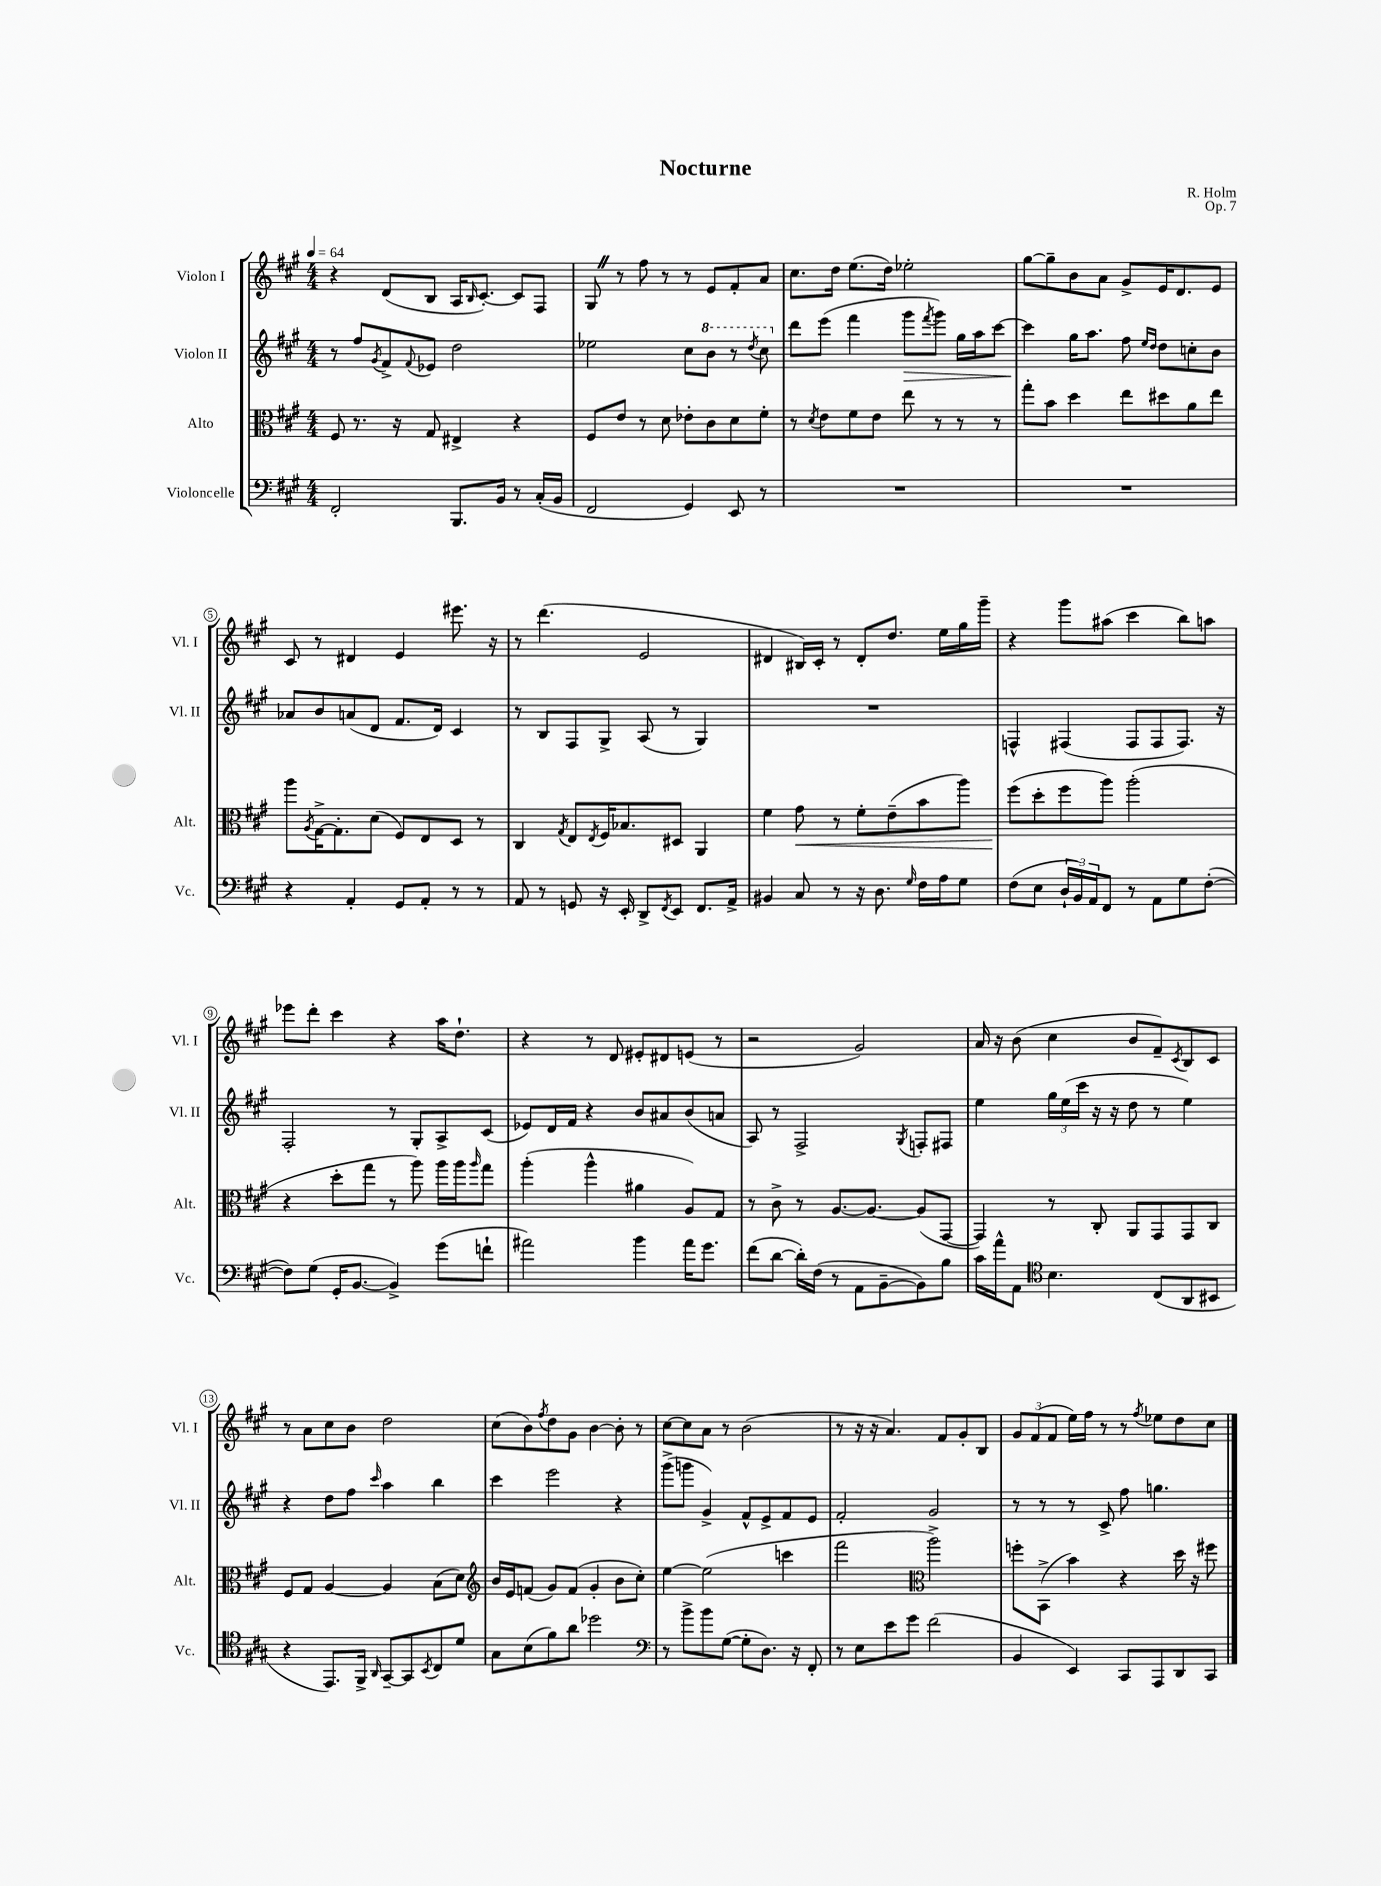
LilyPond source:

\header { title = "Nocturne" composer = "R. Holm" opus = "Op. 7" }
<<
\new StaffGroup <<
\new Staff = "s0" \with { instrumentName = "Violon I" shortInstrumentName = "Vl. I" } {
    \clef treble \key a \major \numericTimeSignature \time 4/4 \tempo 4 = 64
    r4 d'8( b8 a16 \grace { b16 } cis'8.~-.) cis'8 fis8 |
    gis8 \once \override BreathingSign.text = \markup { \musicglyph "scripts.caesura.straight" } \breathe r8 fis''8 r8 r8 e'8 fis'8-. a'8 |
    cis''8. d''16 e''8.( d''16) ees''2-. |
    gis''8~ gis''8-- b'8 a'8 gis'8-> e'16 d'8. e'8 |
    cis'8 r8 dis'4 e'4 eis'''8. r16 |
    r8 d'''4.( e'2 |
    dis'4 bis16) cis'16-. r8 dis'8-. d''8. e''16 gis''16 gis'''16-- |
    r4 gis'''8 ais''8( cis'''4 b''8) a''8 |
    ees'''8 d'''8-. cis'''4 r4 a''16 d''8.-! |
    r4 r8 d'8 eis'8-. dis'8 e'8( r8 |
    r2 gis'2) |
    a'16 r16 b'8( cis''4 b'8 fis'8--) \acciaccatura { cis'8 } b8 cis'8 |
    r8 a'8 cis''8 b'8 d''2 |
    cis''8( b'8) \acciaccatura { fis''8 } d''8 gis'8 b'4~ b'8-. r8 |
    cis''8~ cis''8 a'8 r8 b'2( |
    r8 r16 r16 a'4.) fis'8 gis'8-. b8 |
    \tuplet 3/2 { gis'8 fis'8( fis'8 } e''16) fis''16 r8 r8 \acciaccatura { fis''8 } ees''8 d''8 cis''8 \bar "|." |
}
\new Staff = "s1" \with { instrumentName = "Violon II" shortInstrumentName = "Vl. II" } {
    \clef treble \key a \major \numericTimeSignature \time 4/4
    r8 fis''8 \acciaccatura { gis'8 } fis'8-> \appoggiatura { fis'8 } ees'8 d''2 |
    ees''2 cis''8 \ottava #1 b''8 r8 \acciaccatura { d'''8 } cis'''8 \ottava #0 |
    d'''8 e'''8( fis'''4 gis'''8\> \acciaccatura { fis'''8 } gis'''8) gis''16 a''16 cis'''8~ |
    cis'''4\! gis''16 a''8. fis''8 \grace { e''16 d''16 } d''8 c''8-. b'8 |
    aes'8 b'8 a'8( d'8 fis'8. d'16) cis'4 |
    r8 b8 fis8 gis8-> a8( r8 gis4) |
    R1 |
    f4-^ fis4( fis8 fis8 fis8.) r16 |
    fis2-. r8 gis8-. a8-> cis'8( |
    ees'8) d'16 fis'16 r4 b'8 ais'8 b'8( a'8 |
    a8) r8 fis2-> \acciaccatura { gis8 } f8-. fis8 |
    e''4 \tuplet 3/2 { gis''16 e''16( cis'''16 } r16 r16 d''8 r8 e''4) |
    r4 d''8 fis''8 \grace { cis'''16 } a''4 b''4 |
    cis'''4 e'''2 r4 |
    gis'''8->( g'''8 gis'4->) fis'8-^ e'8-> fis'8 e'8 |
    fis'2-. gis'2 |
    r8 r8 r8 cis'8-> fis''8 g''4. \bar "|." |
}
\new Staff = "s2" \with { instrumentName = "Alto" shortInstrumentName = "Alt." } {
    \clef alto \key a \major \numericTimeSignature \time 4/4
    fis8 r8. r16 gis8 eis4-> r4 |
    fis8 e'8 r8 d'8 ees'8-. cis'8 d'8 fis'8-. |
    r8 \acciaccatura { d'8 } e'8 fis'8 e'8 e''8 r8 r8 r8 |
    gis''8-. b'8 d''4 e''8 dis''8 a'8 e''8 |
    a''8 \acciaccatura { a8 } gis16~-> gis8.-. d'8( fis8) e8 d8 r8 |
    cis4 \acciaccatura { gis8 } e8 \acciaccatura { e8 } fis16 bes8. dis8 a,4 |
    fis'4 gis'8\< r8 fis'8-. e'8--( b'8 a''8) |
    fis''8\!( d''8-. fis''8 a''8) a''2-.( |
    r4 d''8-. gis''8 r8 a''8) a''16 a''16 \grace { a''16 } gis''8 |
    a''4-.( a''4-^ ais'4 a8) gis8 |
    r8 cis'8-> r8 a8.~ a8.~ a8( gis,8~ |
    gis,4) r8 cis8-. a,8 gis,8 gis,8 cis8 |
    fis8 gis8 a4~ a4 b8( d'8) |
    \clef treble b'16 e'16 f'8( gis'8) f'8( gis'4-. b'8 cis''8-.) |
    e''4~ e''2( c'''4 |
    fis'''2 \clef alto a''2->) |
    f''8-. b,8->( b'4) r4 d''16 r16 fis''8 \bar "|." |
}
\new Staff = "s3" \with { instrumentName = "Violoncelle" shortInstrumentName = "Vc." } {
    \clef bass \key a \major \numericTimeSignature \time 4/4
    fis,2-. b,,8. b,16 r8 cis16-.( b,16 |
    fis,2 gis,4) e,8 r8 |
    R1 |
    R1 |
    r4 a,4-. gis,8 a,8-. r8 r8 |
    a,8 r8 g,8 r16 e,16-. d,8-> \acciaccatura { fis,8 } e,8 fis,8. a,16-> |
    bis,4 cis8 r8 r16 d8. \grace { gis16 } fis16 a16 gis8 |
    fis8( e8 \tuplet 3/2 { d16-! b,16) a,16 } fis,8 r8 a,8 gis8 fis8~-.( |
    fis8) gis8( gis,16-. b,8.~ b,4->) gis'8( f'8-! |
    ais'2) b'4 ais'16 gis'8. |
    fis'8( d'8~ d'16-.) fis16( r8 a,8 b,8~-- b,8) b8 |
    cis'16 a'16-^ a,8 \clef tenor b4. cis8( a,8 bis,8 |
    r4 e,8.) fis,16-> \grace { a,16 } gis,8~-- gis,8 \acciaccatura { b,8 } cis8 d'8 |
    gis8 b8( fis'8) a'8 des''2 |
    \clef bass r8 b'8-> b'8 gis8~( gis8-. d8.) r16 fis,8-. |
    r8 e8 e'8 gis'8 fis'2( |
    b,4 e,4) cis,8 a,,8 d,8 cis,8 \bar "|." |
}
>>
>>
\layout { \context { \Score \override BarNumber.stencil = #(make-stencil-circler 0.1 0.3 ly:text-interface::print) } }
